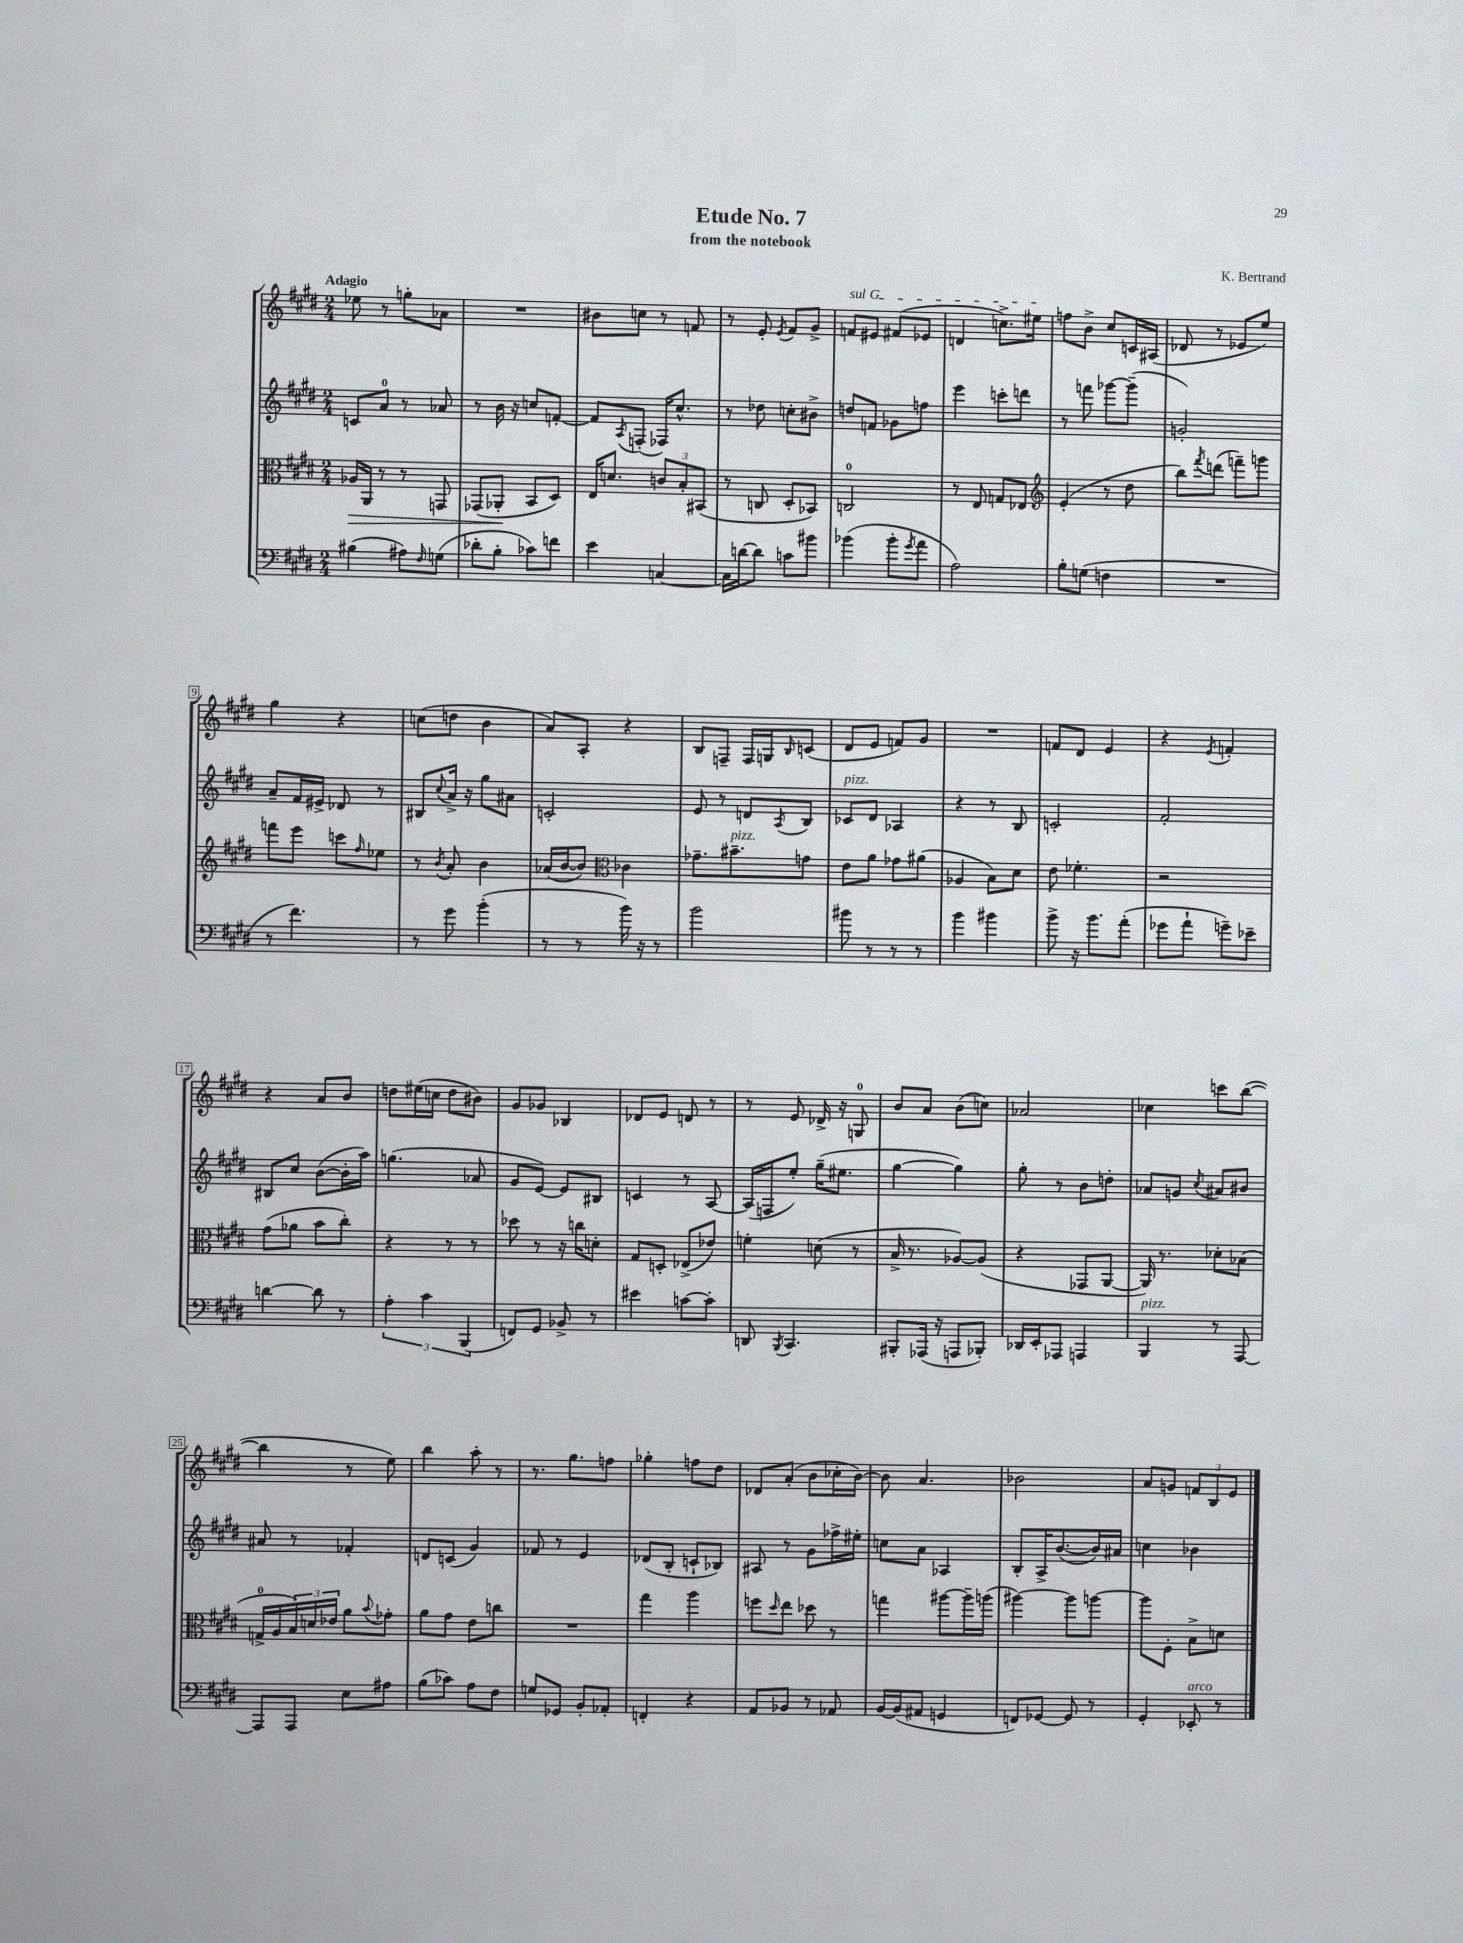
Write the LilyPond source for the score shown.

\header { title = "Etude No. 7" composer = "K. Bertrand" subtitle = "from the notebook" }
<<
\new StaffGroup <<
\new Staff = "s0" {
    \clef treble \key e \major \numericTimeSignature \time 2/4 \tempo "Adagio"
    ees''8 r8 g''8-. aes'8 |
    R2 |
    bis'8 c''8 r8 f'8 |
    r8 e'8-. \acciaccatura { e'8 } fis'8 gis'8-> |
    \once \override TextSpanner.bound-details.left.text = \markup { \italic "sul G" } f'8\startTextSpan eis'8 fis'8( ees'8 |
    d'4 c''8.->) eis''16\stopTextSpan |
    f''8 b'8-> cis''8 c'16 ais16( |
    des'8 r8 ees'8 e''8) |
    gis''4 r4 |
    c''8( d''8 b'4 |
    a'8) a8-. r4 |
    b8 f8-- f16 g16 \grace { b16 } c'8( |
    dis'8 e'8 f'8) gis'8 |
    R2 |
    f'8 dis'8 e'4 |
    r4 \acciaccatura { e'8 } f'4-. |
    r4 a'8 b'8 |
    d''8 eis''16( c''16 d''8 bis'8) |
    gis'8 ges'8 bes4 |
    des'8 e'8 d'8 r8 |
    r8 e'8 des'16-> r16 g8-0 |
    b'8 a'8 b'8( c''8) |
    aes'2 |
    ces''4 c'''8 b''8~( |
    b''4 r8 e''8) |
    b''4 a''8-. r8 |
    r8. gis''8. f''8 |
    ges''4-. f''8 dis''8 |
    des'8 a'8-.( b'8 ces''16-. b'16~) |
    b'8 a'4. |
    bes'2 |
    a'8 g'8 \tuplet 3/2 { f'8 b8 e'8 } \bar "|." |
}
\new Staff = "s1" {
    \clef treble \key e \major \numericTimeSignature \time 2/4
    c'8 a'8-0 r8 aes'8 |
    r8 b'16 r16 c''8 f'8~-. |
    f'8 \acciaccatura { a8 } f8-.( fes16) cis''8.-^ |
    r8 des''8 c''8-. bis'8-> |
    d''8 f'8 ges'8 f''8 |
    e'''4 c'''8-. d'''8 |
    r8 f'''8 ges'''8~ ges'''8--( |
    g'2-.) |
    a'8-- fis'16 eis'16-> des'8 r8 |
    bis8 \appoggiatura { cis''8 } a'16-> r16 gis''8 ais'8 |
    c'2-. |
    e'8 r8 d'8 \acciaccatura { a8 } b8 |
    ces'8^\markup { \italic "pizz." } dis'8 aes4 |
    r4 r8 b8 |
    c'2-. |
    fis'2-. |
    bis8 cis''8 b'8~( b'16-. a''16) |
    g''4.( aes'8 |
    gis'8 e'8~) e'8 bis8 |
    c'4 r8 a8~ |
    a16( f16 e''8-.) gis''16--( eis''8. |
    gis''4~ gis''4) |
    gis''8-. r8 b'8 d''8-. |
    aes'8 g'8 \acciaccatura { cis''8 } ais'8 bis'8 |
    ais'8 r8 fes'4-. |
    d'8 c'8( gis'4) |
    fes'8 r8 e'4 |
    des'8( b8-. c'8-! bes8) |
    ais8 r8 gis'8 fes''16-> eis''16-. |
    c''8 a'8 aes4 |
    b8-. a16-> b'8.~( b'16) ais'16 |
    c''4 bes'4 \bar "|." |
}
\new Staff = "s2" {
    \clef alto \key e \major \numericTimeSignature \time 2/4
    aes16\> a,16 r8 r8 g,8 |
    ges,8( aes,8-.\! b,8 dis8) |
    e16 d'8. \tuplet 3/2 { c'8 b8-. bis,8( } |
    r8 c8 dis8-. bes,8) |
    c2-0 |
    r8 e8 g8 ees8 |
    \clef treble e'4-.( r8 dis''8 |
    b''8) \acciaccatura { fis'''8 } d'''8( f'''8--) g'''8 |
    f'''8 e'''8 c'''8 \grace { fis''16 } ees''8 |
    r8 \acciaccatura { b'8 } a'8-. b'4 |
    aes'16( b'16~ b'8) \clef alto ces'4 |
    ges'8.-- bis'8.--^\markup { \italic "pizz." } g'8 |
    e'8 a'8 ges'8 ais'8( |
    aes4 b8) dis'8 |
    e'8 fes'4.-. |
    r2 |
    gis'8( aes'8 b'8 cis''8-.) |
    r4 r8 r8 |
    des''8 r8 r16 c''16 d'8-. |
    gis8 d8-. ees8->( ees'8) |
    f'4-. d'8( r8 |
    b16-> r8. aes8~) aes8( |
    r4 ges,8 a,8~ |
    a,16) r8. des'8-. bes8( |
    g16-0-> a16 \tuplet 3/2 { b16) d'16 ees'16 } a'8 \appoggiatura { b'8 } ges'8-. |
    a'8 gis'8 e'8 c''8 |
    R2 |
    gis''4 a''4 |
    f''8 \grace { dis''16 } e''8 des''8 r8 |
    g''4 ais''8~ ais''16-- a''16( |
    ais''4~) ais''8 a''8~ |
    a''8 fis8-. b8-> d'8 \bar "|." |
}
\new Staff = "s3" {
    \clef bass \key e \major \numericTimeSignature \time 2/4
    bis4( ais8) \grace { fis16 } g8( |
    des'8-. b8-. ces'8) f'8 |
    e'4 c4~ |
    c16 d'16~ d'8 c'8 bis'8 |
    bes'4( bes'8-. \acciaccatura { gis'8 } a'8 |
    a2) |
    b8-. g8( f4 |
    R2 |
    r8 fis'4.) |
    r8 gis'8 b'4-.( |
    r8 r8 b'16) r16 r8 |
    b'2 |
    bis'8 r8 r8 r8 |
    b'4 bis'4 |
    b'8-> r16 b'8. a'8-.( |
    ges'8 a'8-! g'8--) ees'8-- |
    d'4~ d'8 r8 |
    \tuplet 3/2 { a4-. cis'4 b,,4( } |
    f,8) gis,8 bes,8-> r8 |
    eis'4 c'8~ c'8-. |
    d,8 \acciaccatura { b,,8 } cis,4. |
    bis,,8-. aes,,16( r16 a,,8 bes,,8-.) |
    des,16 e,16-. aes,,8 a,,4 |
    b,,4^\markup { \italic "pizz." } r8 a,,8~ |
    a,,8 a,,8 e8 ais8 |
    b8( ces'8) a8 fis8 |
    g8 ges,8 b,8-. aes,8-. |
    f,4-. r4 |
    a,8 bes,8 r8 aes,8 |
    b,16~ b,16( ais,8 g,4 |
    f,8) ges,8~ ges,8 r8 |
    gis,4-. ees,8-.^\markup { \italic "arco" } r8 \bar "|." |
}
>>
>>
\layout { \context { \Score \override BarNumber.stencil = #(make-stencil-boxer 0.1 0.3 ly:text-interface::print) } }
